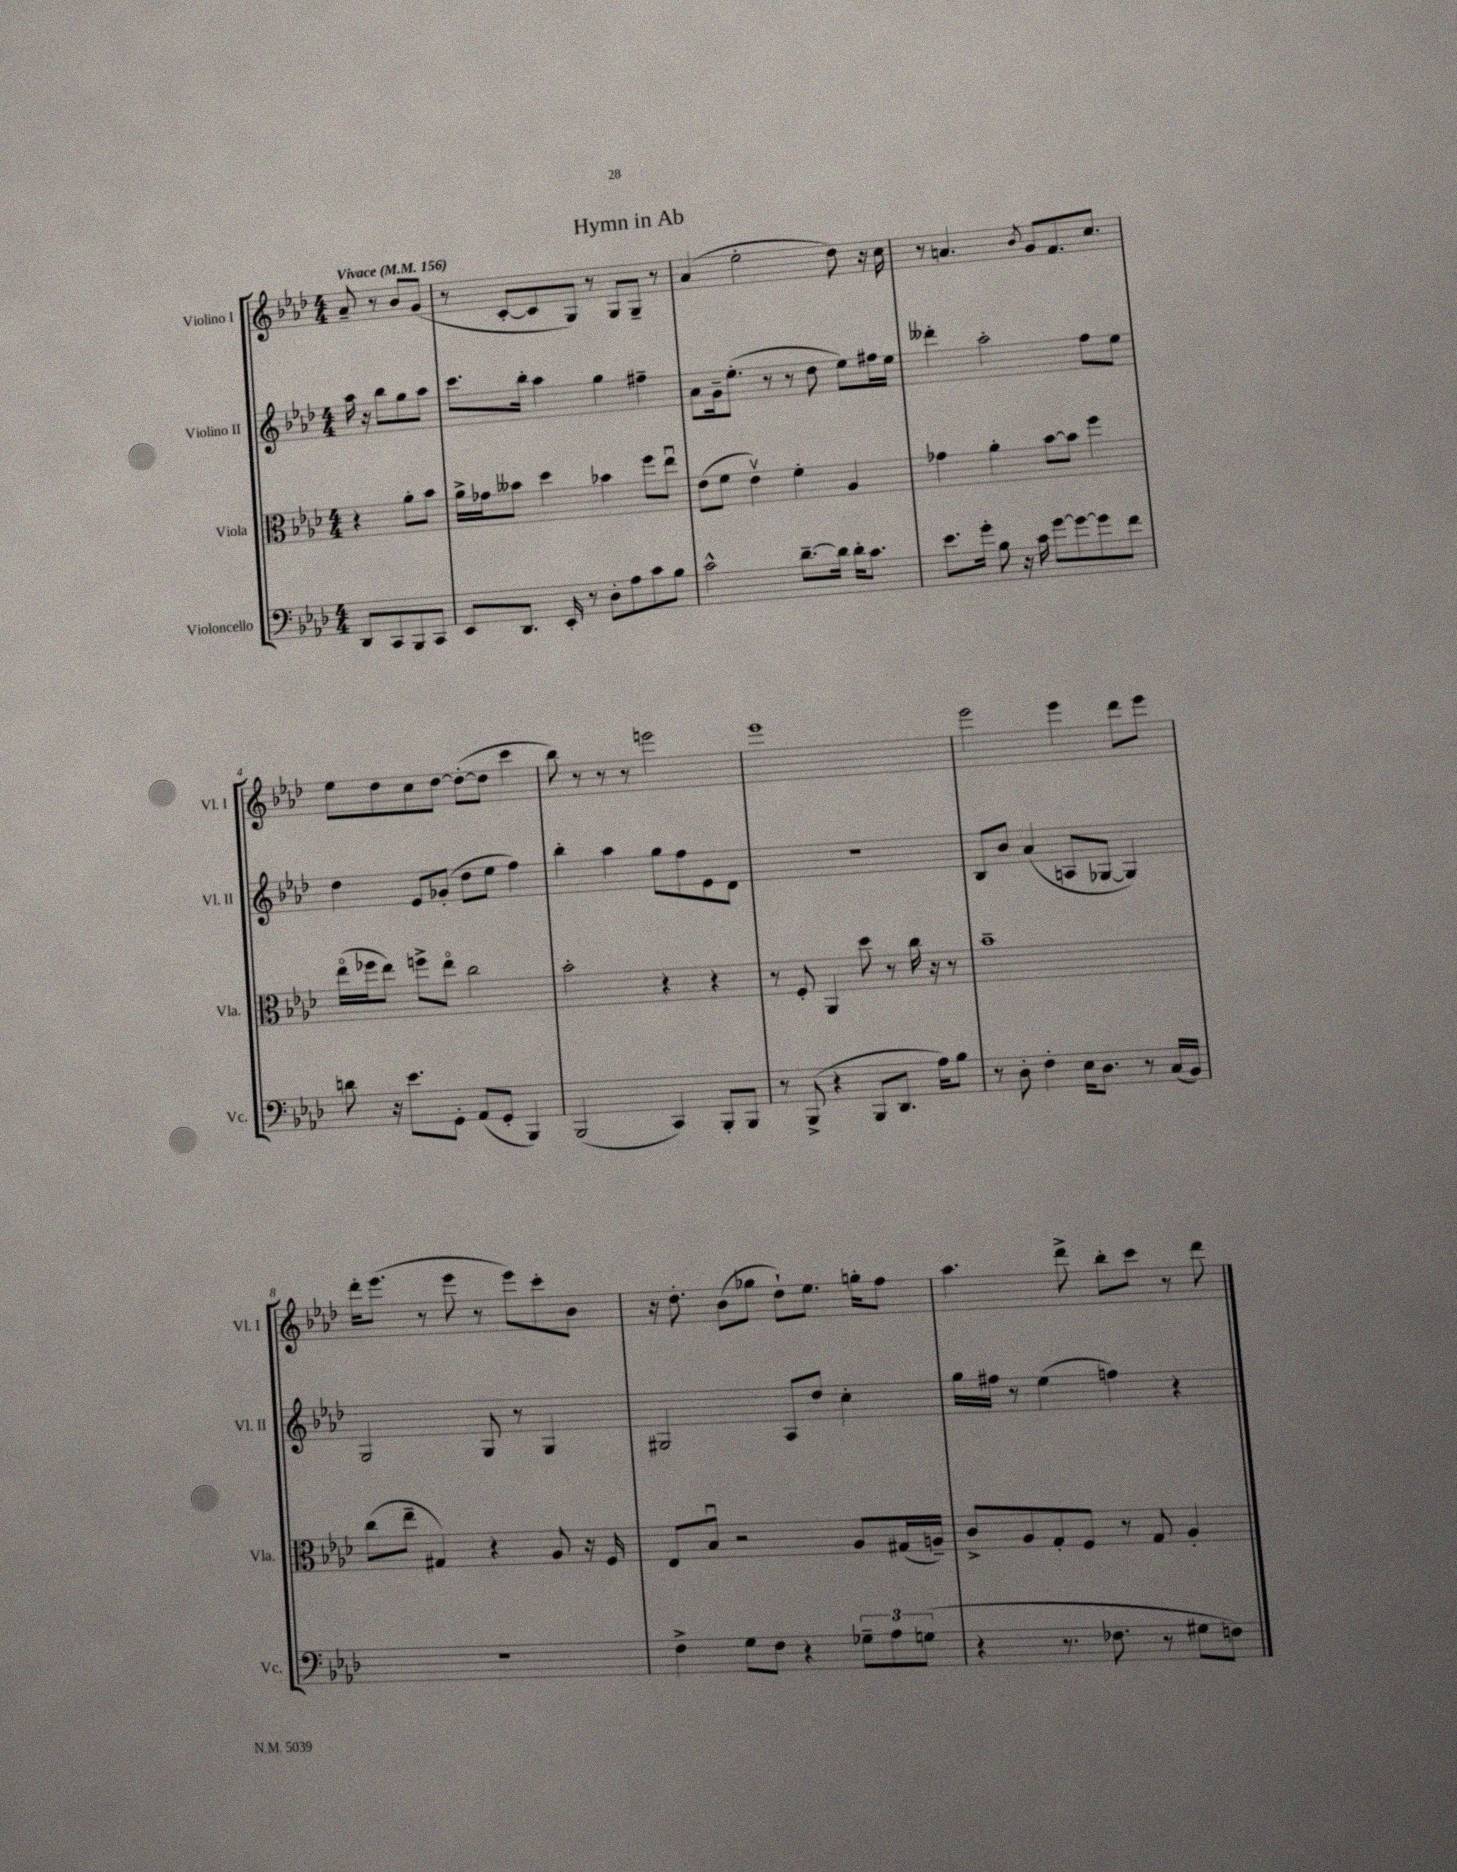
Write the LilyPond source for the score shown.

\header { title = "Hymn in Ab" }
<<
\new StaffGroup <<
\new Staff = "s0" \with { instrumentName = "Violino I" shortInstrumentName = "Vl. I" } {
    \clef treble \key aes \major \numericTimeSignature \time 4/4 \partial 2 \tempo "Vivace" 4 = 156
    aes'8-- r8 bes'8 g'8( |
    r8 c'8~-. c'8 g8) r8 g8 g8-- r8 |
    aes'4( ees''2-. des''8) r16 c''16 |
    r8 a'4. \acciaccatura { bes'8 } g'8 f'8. c''8. |
    ees''8 des''8 c''8 des''8~ des''8~-.( des''8 c'''4 |
    bes''8) r8 r8 r8 e'''2 |
    ees'''1 |
    ees'''2 ees'''4 des'''8 ees'''8 |
    des'''16-. ees'''8.( r8 ees'''8 r8 ees'''8) c'''8-. bes'8 |
    r16 des''8.-. bes'8( ges''8 des''8-!) ees''8. g''16-. f''8 |
    aes''4. des'''8-> bes''8-. c'''8 r8 des'''8 \bar "|." |
}
\new Staff = "s1" \with { instrumentName = "Violino II" shortInstrumentName = "Vl. II" } {
    \clef treble \key aes \major \numericTimeSignature \time 4/4 \partial 2
    aes''16 r16 bes''8 g''8 aes''8 |
    c'''8. bes''16-. aes''4 g''4 fis''4-- |
    aes'8 g'16-- ees''8.-.( r8 r8 des''8 ees''8) fis''16 ees''16 |
    deses'''4-. aes''2-. f''8 ees''8 |
    des''4 ees'8 ges'8-.( des''8 ees''8 f''4) |
    bes''4-. aes''4 g''8 f''8 ees'8 des'8 |
    R1 |
    bes8 bes'8 aes'4( a8 ges8~ ges4) |
    g2 g8 r8 g4 |
    gis2 aes8 des''8 c''4-. |
    g''16 fis''16 r8 ees''4( f''4) r4 \bar "|." |
}
\new Staff = "s2" \with { instrumentName = "Viola" shortInstrumentName = "Vla." } {
    \clef alto \key aes \major \numericTimeSignature \time 4/4 \partial 2
    r4 aes'8-. bes'8 |
    aes'16-> ges'16 beses'8 des''4 bes'4 f''8 ees''8\downbow |
    ees'8( f'8 ees'4\upbow) f'4-. aes4 |
    ges'4 aes'4-. bes'8~ bes'8 f''4 |
    ees''16\flageolet( fes''16 ees''8) f''8-> ees''8\flageolet c''2 |
    bes'2-. r4 r4 |
    r8 f8-. aes,4 des''8 r8 c''16 r16 r8 |
    bes'1-- |
    c''8( ees''8-- gis4) r4 aes8 r16 f16 |
    ees8 bes8\downbow r2 aes8 gis16( a16--) |
    c'8-> aes8 g8-. f8 r8 g8 aes4-. \bar "|." |
}
\new Staff = "s3" \with { instrumentName = "Violoncello" shortInstrumentName = "Vc." } {
    \clef bass \key aes \major \numericTimeSignature \time 4/4 \partial 2
    des,8 c,8 bes,,8 c,8 |
    ees,8 des,8. ees,16-. r8 des8-. aes8 c'8 bes8 |
    c'2-^ des'8.~-- des'16 des'16-. c'8. |
    ees'8. g'16-. bes8 r16 c'16 g'8~ g'8~ g'8 f'8 |
    d'8 r16 ees'8. g,8-. aes,8( g,8-. bes,,4) |
    bes,,2( c,4) bes,,8-. bes,,8 |
    r8 bes,,8->( r4 bes,,8 des,8. aes16) bes8 |
    r8 des8-. f4-. ees16 des8. r8 c16( bes,16) |
    R1 |
    f4-> g8 f8 r4 \tuplet 3/2 { ges8-- aes8 g8( } |
    r4 r8. fes8. r8 gis8 f8) \bar "|." |
}
>>
>>
